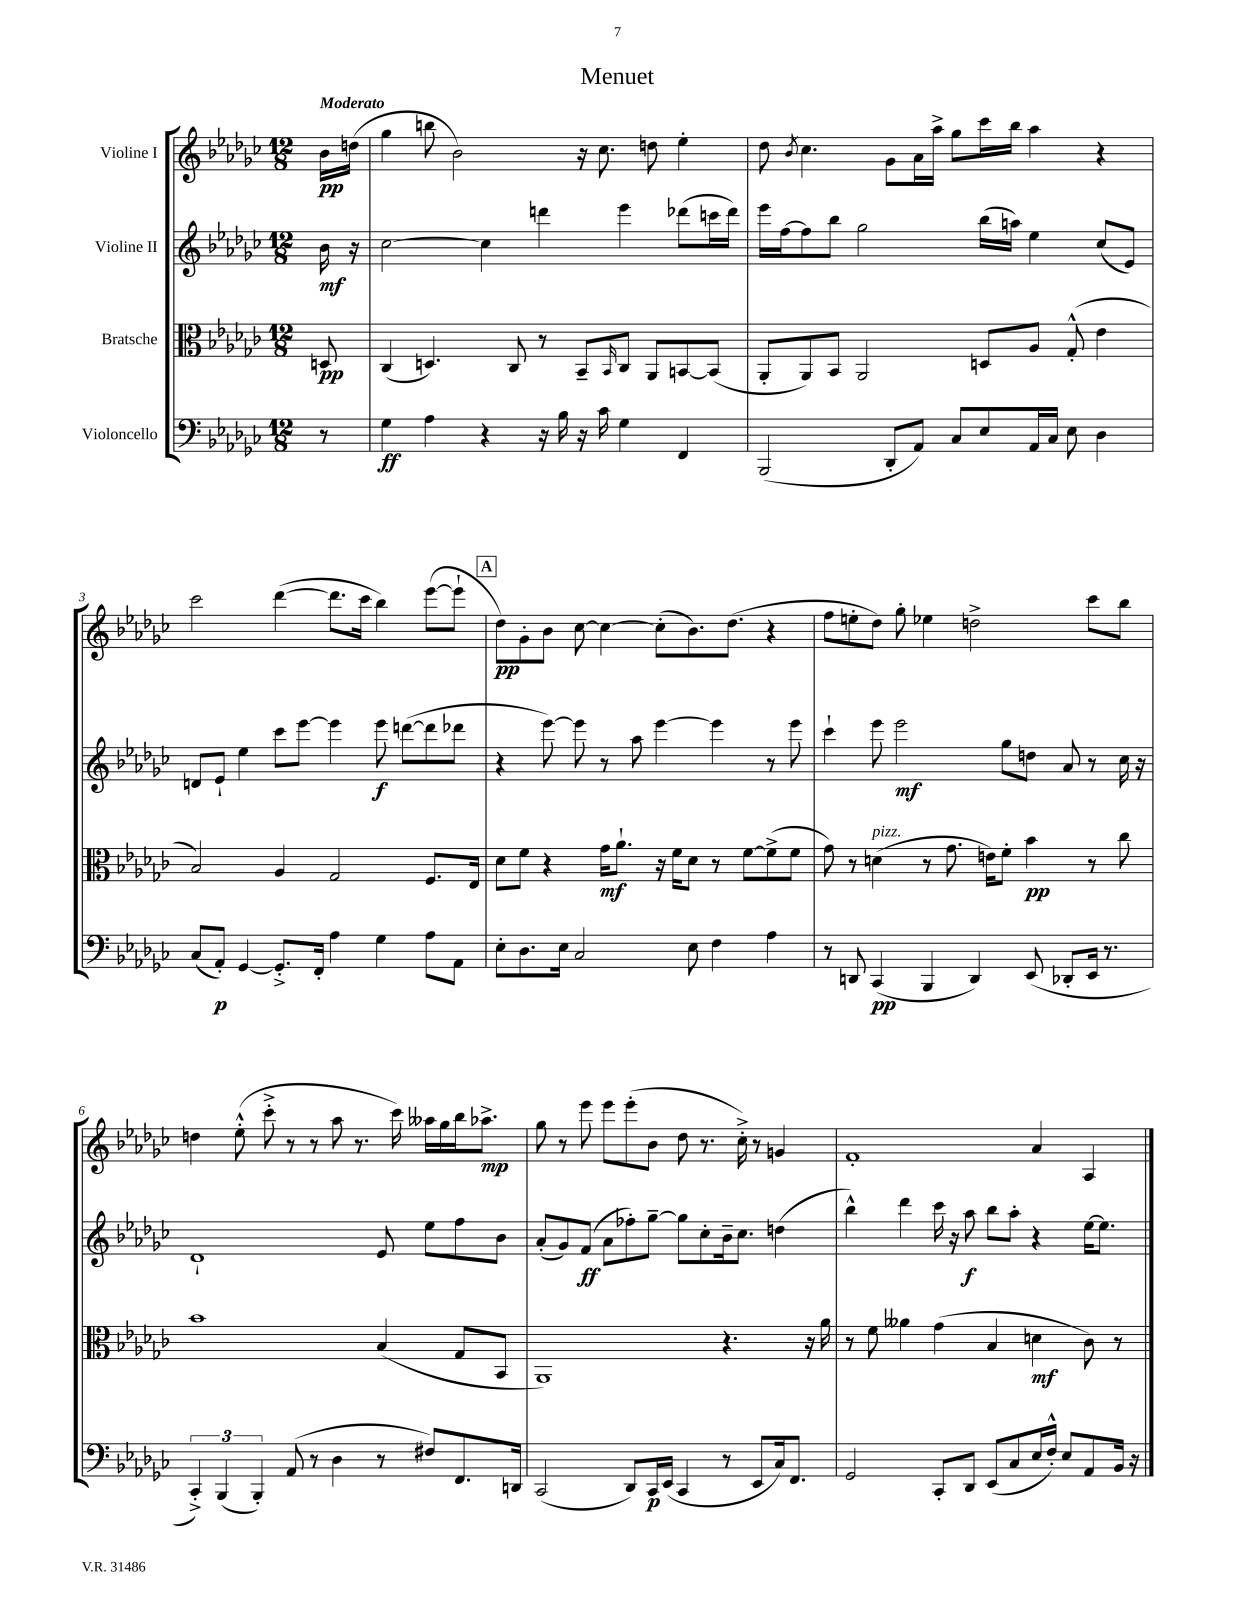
\header { title = "Menuet" }
<<
\new StaffGroup <<
\new Staff = "s0" \with { instrumentName = "Violine I" } {
    \clef treble \key ges \major \numericTimeSignature \time 12/8 \partial 8 \tempo "Moderato"
    bes'16\pp d''16( |
    ges''4 b''8 bes'2) r16 ces''8. d''8 ees''4-. |
    des''8 \acciaccatura { bes'8 } ces''4. ges'8 aes'16 aes''16-> ges''8 ces'''16 bes''16 aes''4 r4 |
    ces'''2 des'''4~( des'''8. ces'''16 bes''4) ees'''8~( ees'''8-! |
    \mark \markup { \box "A" } des''8\pp) ges'8-. bes'8 ces''8~ ces''4~ ces''8-.( bes'8.) des''8.( r4 |
    f''8 e''8-. des''8) ges''8-. ees''4 d''2-> ces'''8 bes''8 |
    d''4 ees''8-.-^( ces'''8-.-> r8 r8 aes''8 r8. ces'''16) aeses''16 ges''16 bes''16 aes''8.->\mp |
    ges''8 r8 ees'''8 ees'''8 ees'''8-.( bes'8 des''8 r8. ces''16-.->) r8 g'4 |
    f'1-. aes'4 aes4 \bar "|." |
}
\new Staff = "s1" \with { instrumentName = "Violine II" } {
    \clef treble \key ges \major \numericTimeSignature \time 12/8 \partial 8
    bes'16\mf r16 |
    ces''2~ ces''4 d'''4 ees'''4 des'''8( c'''16 des'''16) |
    ees'''16 f''16~ f''8 bes''8 ges''2 bes''16( a''16) ees''4 ces''8( ees'8) |
    d'8 ees'8-! ees''4 ces'''8 ees'''8~ ees'''4 ees'''8\f d'''8~( d'''8 des'''8 |
    \mark \markup { \box "A" } r4 ees'''8~) ees'''8 r8 aes''8 ees'''4~ ees'''4 r8 ees'''8 |
    ces'''4-! ees'''8 ees'''2\mf ges''8 d''8 aes'8 r8 ces''16 r16 |
    des'1-! ees'8 ees''8 f''8 bes'8 |
    aes'8-.( ges'8) f'8\ff( aes'8 fes''8-.) ges''8~-- ges''8 ces''8-. bes'16-- ces''8. d''4( |
    bes''4-^) des'''4 ces'''16 r16 aes''8\f bes''8 aes''8-. r4 ees''16~ ees''8. \bar "|." |
}
\new Staff = "s2" \with { instrumentName = "Bratsche" } {
    \clef alto \key ges \major \numericTimeSignature \time 12/8 \partial 8
    d8\pp |
    ces4( d4.) ces8 r8 bes,8-- \grace { bes,16 } ces8 aes,8 b,8~ b,8( |
    aes,8-. aes,8) bes,8 aes,2 d8 aes8 ges8-.-^( ees'4 |
    bes2) aes4 ges2 f8. ees16 |
    \mark \markup { \box "A" } des'8 f'8 r4 ges'16\mf aes'8.-! r16 f'16 des'8 r8 f'8~ f'8->( f'8 |
    ges'8) r8 d'4^\markup { \italic "pizz." }( r8 ges'8. e'16) f'8-. bes'4\pp r8 ces''8 |
    bes'1 bes4( ges8 bes,8 |
    aes,1) r4. r16 aes'16 |
    r8 f'8 aeses'4 ges'4( bes4 d'4\mf ces'8) r8 \bar "|." |
}
\new Staff = "s3" \with { instrumentName = "Violoncello" } {
    \clef bass \key ges \major \numericTimeSignature \time 12/8 \partial 8
    r8 |
    ges4\ff aes4 r4 r16 bes16 r16 ces'16 ges4 f,4 |
    bes,,2( des,8-. aes,8) ces8 ees8 aes,16 ces16 ees8 des4 |
    ces8( aes,8-.\p) ges,4~ ges,8.-.-> f,16-. aes4 ges4 aes8 aes,8 |
    \mark \markup { \box "A" } ees8-. des8. ees16 ces2 ees8 f4 aes4 |
    r8 d,8 ces,4\pp( bes,,4 d,4) ees,8( des,8-. ees,16 r8. |
    \tuplet 3/2 { ces,4-.->) bes,,4( bes,,4-.) } aes,8( r8 des4 r8 fis8) f,8. d,16 |
    ces,2( des,8) ces,16\p ees,16( ces,4 r8 ees,8 ces16) f,8. |
    ges,2 ces,8-. des,8 ees,8( ces8 ees16 f16-.-^) ees8 aes,8 bes,16 r16 \bar "|." |
}
>>
>>
